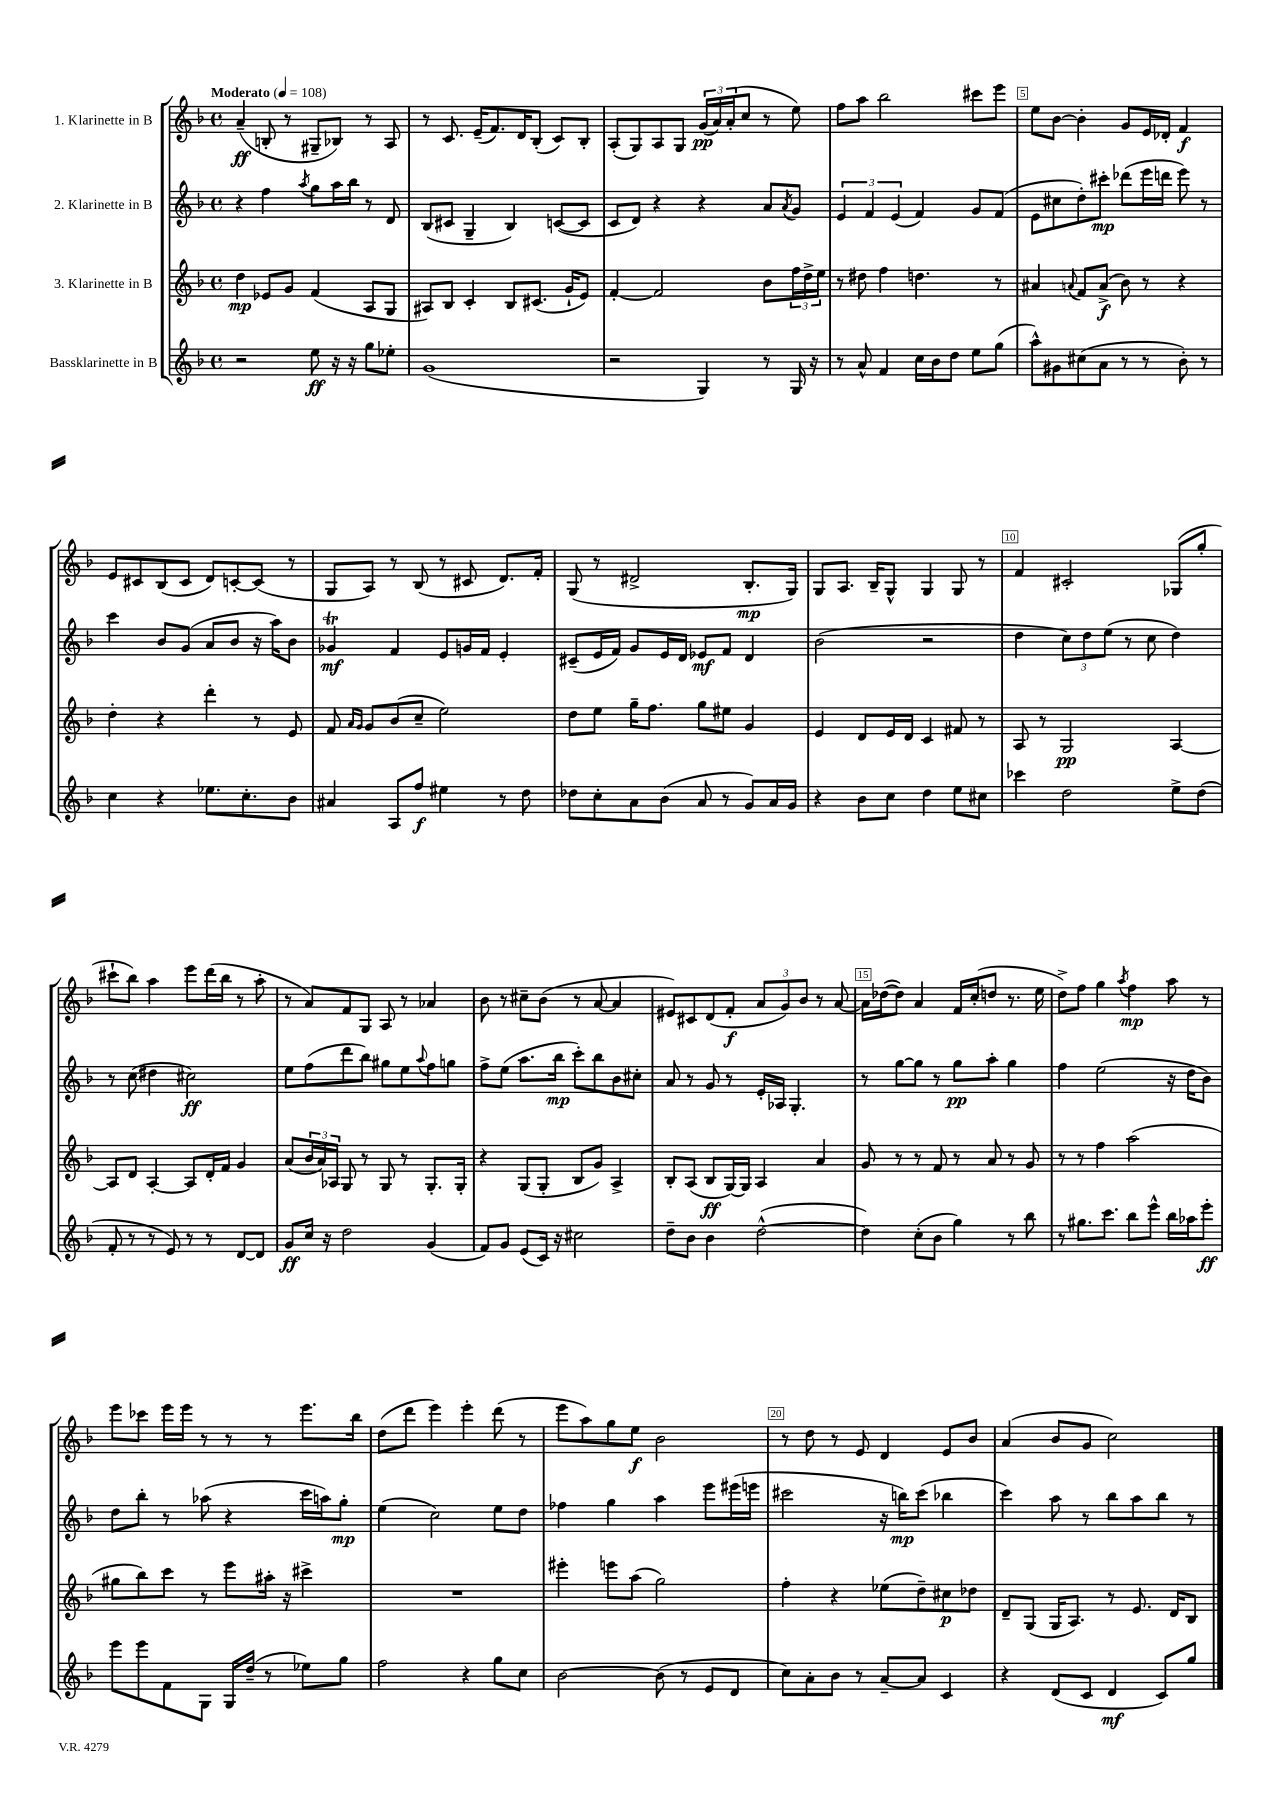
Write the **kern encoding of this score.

**kern	**dynam	**kern	**dynam	**kern	**dynam	**kern	**dynam
*part4	*part4	*part3	*part3	*part2	*part2	*part1	*part1
*staff4	*staff4	*staff3	*staff3	*staff2	*staff2	*staff1	*staff1
*I"Bassklarinette in B	*	*I"3. Klarinette in B	*	*I"2. Klarinette in B	*	*I"1. Klarinette in B	*
*clefG2	*	*clefG2	*	*clefG2	*	*clefG2	*
*k[b-]	*	*k[b-]	*	*k[b-]	*	*k[b-]	*
*M4/4	*	*M4/4	*	*M4/4	*	*M4/4	*
*met(c)	*	*met(c)	*	*met(c)	*	*met(c)	*
*MM108	*	*MM108	*	*MM108	*	*MM108	*
=1	=1	=1	=1	=1	=1	=1	=1
!	!	!	!	!	!	!LO:TX:a:B:t=Moderato	!
2r	.	4dd\	mp	4r	.	(4a~/	ff
.	.	8e-X/L	.	4ff\	.	8Bn'/	.
.	.	8g/J	.	.	.	8r	.
.	.	.	.	8qaa/	.	.	.
8ee\	ff	(4f/	.	8gg\L	.	8G#X~/L	.
16r	.	.	.	16aa\L	.	8B-X/J)	.
16r	.	.	.	16bb-\JJ	.	.	.
8gg\L	.	8A/L	.	8r	.	8r	.
8ee-X'\J	.	8G/J	.	8d/	.	8A/	.
=2	=2	=2	=2	=2	=2	=2	=2
(1g	.	8A#X/L)	.	(8B-/L	.	8r	.
.	.	8B-/J	.	8c#X/J	.	8.c/	.
.	.	4c'/	.	4G~/	.	.	.
.	.	.	.	.	.	(16e~/KL	.
.	.	.	.	.	.	8.f/)	.
.	.	8B-/L	.	4B-/)	.	.	.
.	.	.	.	.	.	16d/K	.
.	.	(8.c#X/J	.	.	.	(8B-'/J	.
.	.	.	.	([8cn/L	.	8c/L)	.
.	.	16g`/KL	.	.	.	.	.
.	.	8e/J)	.	8c/J]	.	8B-'/J	.
=3	=3	=3	=3	=3	=3	=3	=3
2r	.	[4f'/	.	8c/L	.	(8A'/L	.
.	.	.	.	8d/J)	.	8G/)	.
.	.	2f/]	.	4r	.	8A/	.
.	.	.	.	.	.	8G/J	.
4G/)	.	.	.	4r	.	(24g/LL	pp
.	.	.	.	.	.	24a/)	.
.	.	.	.	.	.	(24a'/J	.
.	.	.	.	.	.	8cc/J	.
8r	.	8b-\L	.	8a/L	.	8r	.
.	.	.	.	8qa/	.	.	.
16G/	.	24ff\L	.	8g/J	.	8ee\)	.
.	.	24dd^\	.	.	.	.	.
16r	.	.	.	.	.	.	.
.	.	24ee\JJ	.	.	.	.	.
=4	=4	=4	=4	=4	=4	=4	=4
8r	.	8r	.	6e/	.	8ff\L	.
8a^^/	.	8dd#X\	.	.	.	8aa\J	.
.	.	.	.	6f/	.	.	.
4f/	.	4ff\	.	.	.	2bb-\	.
.	.	.	.	(6e/	.	.	.
16cc\LL	.	4.ddn\	.	4f/)	.	.	.
16b-\J	.	.	.	.	.	.	.
8dd\J	.	.	.	.	.	.	.
8ee\L	.	.	.	8g/L	.	8ccc#X\L	.
(8gg\J	.	8r	.	(8f/J	.	8eee\J	.
=5	=5	=5	=5	=5	=5	=5	=5
8aa^^\L)	.	4a#X/	.	8e\L	.	8ee\L	.
8g#X\	.	.	.	8cc#X\	.	[8b-\J	.
.	.	8qqan/	.	.	.	.	.
(8cc#X\	.	8f/L	.	8dd'\)	.	4b-'\]	.
8a\J	.	(8a^/J	f	8ccc#X'\J	mp	.	.
8r	.	8b-\)	.	(8ddd-X\L	.	8g/L	.
8r	.	8r	.	16eee\L	.	16e/L	.
.	.	.	.	16dddn\JJ	.	16d-X'/JJ	.
8b-'\)	.	4r	.	8eee\)	.	4f/	f
8r	.	.	.	8r	.	.	.
!!LO:LB:g=z
=6	=6	=6	=6	=6	=6	=6	=6
4cc\	.	4dd'\	.	4ccc\	.	8e/L	.
.	.	.	.	.	.	8c#X/	.
4r	.	4r	.	8b-/L	.	(8B-/	.
.	.	.	.	(8g/J	.	8c#/J	.
8.ee-X\L	.	4ddd'\	.	8a/L	.	8d/L)	.
.	.	.	.	8b-/J	.	[8cn'/	.
8.cc'\	.	.	.	.	.	.	.
.	.	8r	.	16r	.	(8c/J]	.
.	.	.	.	16aa\KL)	.	.	.
8b-\J	.	8e/	.	8b-\J	.	8r	.
=7	=7	=7	=7	=7	=7	=7	=7
4a#X/	.	8f/	.	4g-XT/	mf	8G/L	.
.	.	16qqa/LL	.	.	.	.	.
.	.	16qqg/JJ	.	.	.	.	.
.	.	8g/L	.	.	.	8A/J)	.
8A/L	.	(8b-/	.	4f/	.	8r	.
8ff/J	f	8cc~/J	.	.	.	(8B-/	.
4ee#X\	.	2ee\)	.	8e/L	.	8r	.
.	.	.	.	16gn/L	.	8c#X/	.
.	.	.	.	16f/JJ	.	.	.
8r	.	.	.	4e'/	.	8.d/L)	.
8dd\	.	.	.	.	.	.	.
.	.	.	.	.	.	16f'/Jk	.
=8	=8	=8	=8	=8	=8	=8	=8
8dd-X\L	.	8dd\L	.	(8c#X~/L	.	(8G/	.
8cc'\	.	8ee\J	.	16e/L	.	8r	.
.	.	.	.	16f/JJ)	.	.	.
8a\	.	16gg~\KL	.	8g/L	.	2d#X^/	.
.	.	8.ff\J	.	.	.	.	.
(8b-\J	.	.	.	16e/L	.	.	.
.	.	.	.	16d/JJ	.	.	.
8a/	.	8gg\L	.	8e-X/L	mf	.	.
8r	.	8ee#X\J	.	8f/J	.	.	.
8g/L)	.	4g/	.	4d/	.	8.B-'/L	mp
16a/L	.	.	.	.	.	.	.
16g/JJ	.	.	.	.	.	16G/Jk)	.
=9	=9	=9	=9	=9	=9	=9	=9
4r	.	4e/	.	(2b-\	.	8G/L	.
.	.	.	.	.	.	8.A/J	.
8b-\L	.	8d/L	.	.	.	.	.
.	.	.	.	.	.	16B-~/KL	.
8cc\J	.	16e/L	.	.	.	8G^^/J	.
.	.	16d/JJ	.	.	.	.	.
4dd\	.	4c/	.	2r	.	4G/	.
8ee\L	.	8f#X/	.	.	.	8G/	.
8cc#X\J	.	8r	.	.	.	8r	.
=10	=10	=10	=10	=10	=10	=10	=10
4ccc-X\	.	8A/	.	4dd\	.	4f/	.
.	.	8r	.	.	.	.	.
2dd\	.	2G/	pp	12cc\L)	.	2c#X'/	.
.	.	.	.	12dd\	.	.	.
.	.	.	.	(12ee\J	.	.	.
.	.	.	.	8r	.	.	.
.	.	.	.	8cc\	.	.	.
8ee^\L	.	[4A/	.	4dd\)	.	(8G-X/L	.
(8dd\J	.	.	.	.	.	8gg'/J	.
!!LO:LB:g=z
=11	=11	=11	=11	=11	=11	=11	=11
8f'/	.	8A/L]	.	8r	.	8ccc#X`\L	.
8r	.	8d/J	.	(8cc\	.	8bb-\J)	.
8r	.	[4A'/	.	4dd#X\	.	4aa\	.
8e/)	.	.	.	.	.	.	.
8r	.	8A/L]	.	2cc#X\)	ff	8eee\L	.
8r	.	16d'/L	.	.	.	(16ddd\L	.
.	.	16f/JJ	.	.	.	16bb-\JJ	.
[8d/L	.	4g/	.	.	.	8r	.
8d/J]	.	.	.	.	.	8aa'\	.
=12	=12	=12	=12	=12	=12	=12	=12
8g/L	ff	(8a/L	.	8ee\L	.	8r	.
16cc/Jk	.	24b-/L	.	(8ff\	.	8a/L)	.
.	.	24a/)	.	.	.	.	.
16r	.	.	.	.	.	.	.
.	.	24A-X/JJ	.	.	.	.	.
2dd\	.	8G/	.	8ddd\	.	8f/	.
.	.	8r	.	8bb-\J)	.	8G/J	.
.	.	8G/	.	8gg#X\L	.	8A/	.
.	.	8r	.	8ee\	.	8r	.
.	.	.	.	8qqaa/	.	.	.
(4g/	.	8.G'/L	.	8ff\	.	4a-X/	.
.	.	.	.	8ggn\J	.	.	.
.	.	16G'/Jk	.	.	.	.	.
=13	=13	=13	=13	=13	=13	=13	=13
8f/L)	.	4r	.	8ff^\L	.	8b-\	.
8g/J	.	.	.	(8ee\J	.	8r	.
(8e/L	.	(8G/L	.	8.aa\L	.	8cc#X~\L	.
16c/Jk)	.	8G'/J	.	.	.	(8b-\J	.
16r	.	.	.	16bb-\Jk	mp	.	.
2cc#X\	.	8B-/L	.	8ccc'\L)	.	8r	.
.	.	8g/J)	.	8bb-\	.	[8a/	.
.	.	4A^/	.	8b-\	.	4a/]	.
.	.	.	.	8cc#X'\J	.	.	.
=14	=14	=14	=14	=14	=14	=14	=14
8dd~\L	.	8B-'/L	.	8a/	.	8e#X/L)	.
8b-\J	.	(8A/J	.	8r	.	8c#X/	.
4b-\	.	8B-/L	ff	8g/	.	(8d/	.
.	.	[16G/L)	.	8r	.	8f'/J	f
.	.	16G/JJ]	.	.	.	.	.
([2dd^^\	.	4A/	.	16e'/LL	.	12a/L	.
.	.	.	.	16A-X/JJ	.	.	.
.	.	.	.	.	.	12g/)	.
.	.	.	.	4.G'/	.	.	.
.	.	.	.	.	.	12b-/J	.
.	.	4a/	.	.	.	8r	.
.	.	.	.	.	.	[8a/	.
=15	=15	=15	=15	=15	=15	=15	=15
4dd\])	.	8g/	.	8r	.	16a\LL]	.
.	.	.	.	.	.	([16dd-X\J	.
.	.	8r	.	[8gg\L	.	8dd-\J])	.
(8cc'\L	.	8r	.	8gg\J]	.	4a/	.
8b-\J	.	8f/	.	8r	.	.	.
4gg\)	.	8r	.	8gg\L	pp	16f/LL	.
.	.	.	.	.	.	(16cc'/J	.
.	.	8a/	.	8aa'\J	.	8ddn/J	.
8r	.	8r	.	4gg\	.	8.r	.
8bb-\	.	8g/	.	.	.	.	.
.	.	.	.	.	.	16ee\	.
=16	=16	=16	=16	=16	=16	=16	=16
8r	.	8r	.	4ff\	.	8dd^\L)	.
8.gg#X\L	.	8r	.	.	.	8ff\J	.
.	.	4ff\	.	(2ee\	.	4gg\	.
8.ccc\J	.	.	.	.	.	.	.
.	.	.	.	.	.	8qaa/	.
8bb-\L	.	(2aa\	.	.	.	4ff\	mp
8eee^^\J	.	.	.	.	.	.	.
16bb-\LL	.	.	.	16r	.	8aa\	.
16aa-X\J	.	.	.	16dd\KL	.	.	.
8eee'\J	ff	.	.	8b-\J)	.	8r	.
!!LO:LB:g=z
=17	=17	=17	=17	=17	=17	=17	=17
8eee\L	.	8gg#X\L	.	8dd\L	.	8eee\L	.
8eee\	.	8bb-\)	.	8bb-'\J	.	8ccc-X\J	.
8f\	.	8ccc\J	.	8r	.	16eee\LL	.
.	.	.	.	.	.	16eee\JJ	.
8G\J	.	8r	.	(8aa-X\	.	8r	.
16G/LL	.	8eee\L	.	4r	.	8r	.
(16dd~/JJ	.	.	.	.	.	.	.
8r	.	16aa#X'\Jk	.	.	.	8r	.
.	.	16r	.	.	.	.	.
8ee-X\L)	.	4ccc#X^\	.	16ccc\LL	.	8.eee\L	.
.	.	.	.	16aan\J)	.	.	.
8gg\J	.	.	.	8gg'\J	mp	.	.
.	.	.	.	.	.	16bb-\Jk	.
=18	=18	=18	=18	=18	=18	=18	=18
2ff\	.	1r	.	(4ee\	.	(8dd\L	.
.	.	.	.	.	.	8ddd\J	.
.	.	.	.	2cc\)	.	4eee\)	.
4r	.	.	.	.	.	4eee'\	.
8gg\L	.	.	.	8ee\L	.	(8ddd\	.
8cc\J	.	.	.	8dd\J	.	8r	.
=19	=19	=19	=19	=19	=19	=19	=19
[2b-\	.	4eee#X'\	.	4ff-X\	.	8eee\L	.
.	.	.	.	.	.	8aa\)	.
.	.	8eeen\L	.	4gg\	.	8gg\	.
.	.	(8aa\J	.	.	.	8ee\J	f
(8b-\]	.	2gg\)	.	4aa\	.	2b-\	.
8r	.	.	.	.	.	.	.
8e/L	.	.	.	8eee\L	.	.	.
8d/J	.	.	.	(16eee#X\L	.	.	.
.	.	.	.	16eeen\JJ	.	.	.
=20	=20	=20	=20	=20	=20	=20	=20
8cc\L)	.	4ff'\	.	2ccc#X\	.	8r	.
8a'\	.	.	.	.	.	8dd\	.
8b-\J	.	4r	.	.	.	8r	.
8r	.	.	.	.	.	8e/	.
[8a~/L	.	(8ee-X\L	.	16r	.	4d/	.
.	.	.	.	16bbn\KL)	mp	.	.
8a/J]	.	8dd~\)	.	(8ccc#\J	.	.	.
4c/	.	8cc#X\	p	4bb-X\	.	8e/L	.
.	.	8dd-X\J	.	.	.	8b-/J	.
=21	=21	=21	=21	=21	=21	=21	=21
4r	.	8d~/L	.	4ccc\)	.	(4a/	.
.	.	(8G/J	.	.	.	.	.
(8d/L	.	16G/KL	.	8aa\	.	8b-/L	.
.	.	8.A/J)	.	.	.	.	.
8c/J	.	.	.	8r	.	8g/J	.
4d/	mf	8r	.	8bb-\L	.	2cc\)	.
.	.	8.e/	.	8aa\	.	.	.
8c/L)	.	.	.	8bb-\J	.	.	.
.	.	16d/KL	.	.	.	.	.
8gg/J	.	8B-/J	.	8r	.	.	.
==	==	==	==	==	==	==	==
*-	*-	*-	*-	*-	*-	*-	*-
